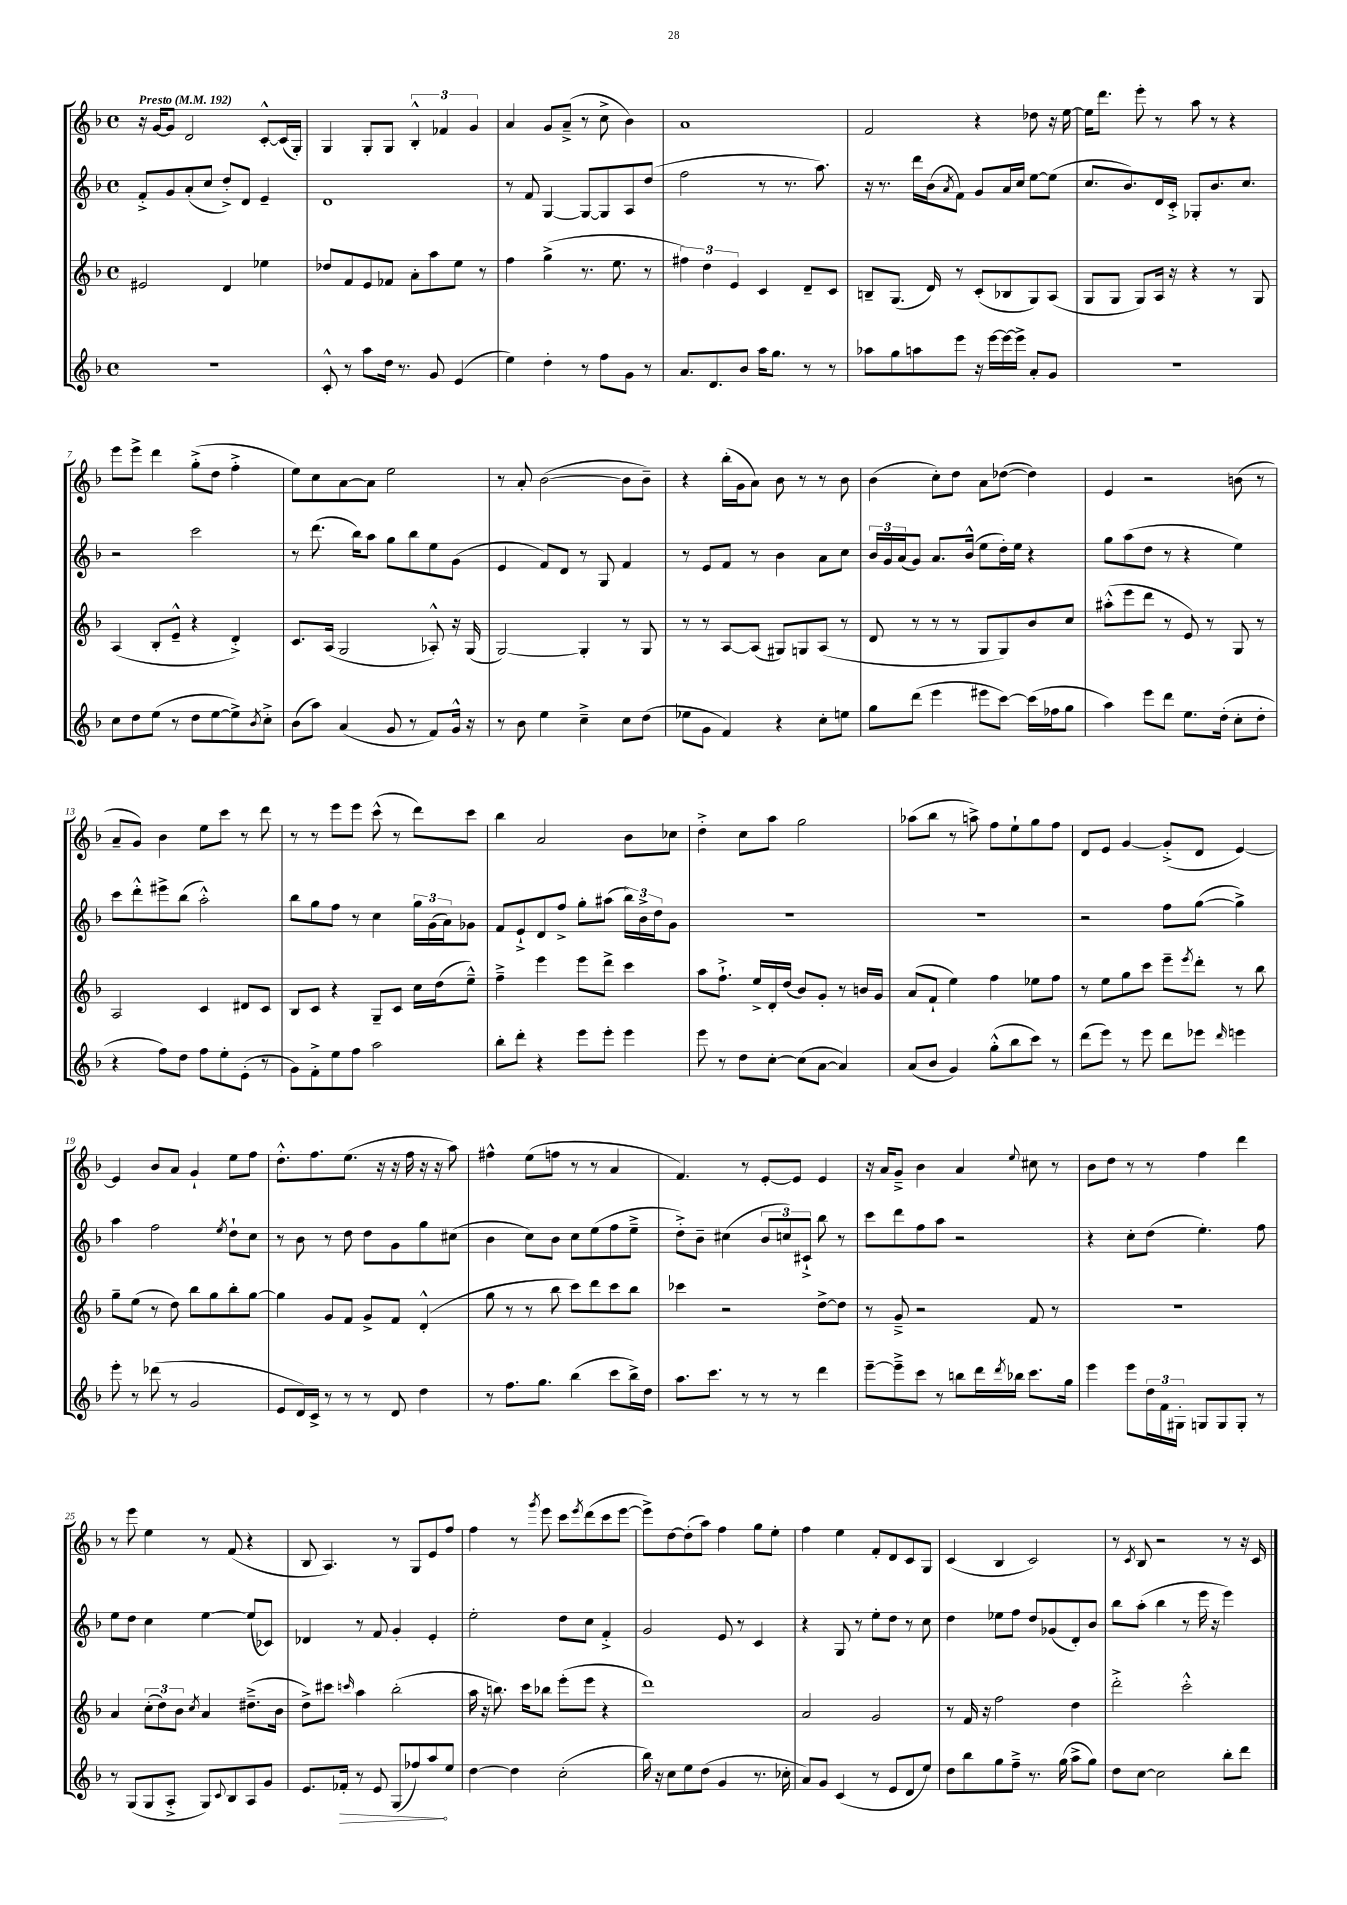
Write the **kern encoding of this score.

**kern	**kern	**kern	**kern
*staff4	*staff3	*staff2	*staff1
*clefG2	*clefG2	*clefG2	*clefG2
*k[b-]	*k[b-]	*k[b-]	*k[b-]
*M4/4	*M4/4	*M4/4	*M4/4
*met(c)	*met(c)	*met(c)	*met(c)
*MM192	*MM192	*MM192	*MM192
1r	2e#/	8f'^/L	16r
.	.	.	[16g/LK
.	.	8g/	8g/]J
.	.	(8a'/	2d/
.	.	8cc/J	.
.	4d/	8dd'^/L)	.
.	.	8d/J	.
.	4ee-\	4e~/	[8c'^^/L
.	.	.	(16c/]L
.	.	.	16G'/JJ)
=	=	=	=
8c'^^/	8dd-/L	1d	4G/
8r	8f/	.	.
8aa\L	8e/	.	8G'/L
16dd\Jk	8f-/J	.	8G/J
8.r	.	.	.
.	8a'\L	.	6B-'^^/
8g/	8aa\	.	.
.	.	.	6f-/
(4e/	8ee\J	.	.
.	.	.	6g/
.	8r	.	.
=	=	=	=
4ee\)	4ff\	8r	4a/
.	.	8f/	.
4dd'\	(4gg^\	[4G/	8g/L
.	.	.	(8a~^/J
8r	8.r	8G/_L	8r
8ff\L	.	8G/]	8cc^\
.	8.ee\	.	.
8g\J	.	8A/	4b-\)
8r	8r	(8dd/J	.
=	=	=	=
8.a/L	6ff#\)	2ff\	1a
.	6dd\	.	.
8.d/	.	.	.
.	6e/	.	.
8b-/J	.	.	.
16aa\LK	4c/	8r	.
8.gg\J	.	.	.
.	.	8.r	.
8r	8d~/L	.	.
.	.	8.aa\)	.
8r	8c/J	.	.
=	=	=	=
8aa-\L	8B~/L	16r	2f/
.	.	8.r	.
8gg\	(8.G/J	.	.
8aa\	.	16ddd\LL	.
.	16d/)	(16b-\J	.
.	.	8qa/	.
8eee\J	8r	8f\J)	.
16r	(8c'/L	8g/L	4r
[16eee\LL	.	.	.
16eee\_	8B-/	16a/L	.
16eee^\]JJ	.	16cc/JJ	.
8a'/L	8G/)	[8ee\L	8dd-\
8g/J	(8A/J	(8ee\]J	16r
.	.	.	[16ee\
=	=	=	=
1r	8G/L	8.cc/L	16ee\]LK
.	.	.	8.ddd\J
.	8G/J	.	.
.	.	8.b-/)	.
.	8G/L)	.	8eee'\
.	16A/Jk	16d/L	8r
.	16r	16c'^/JJ	.
.	4r	8G-'/L	8aa\
.	.	8.b-/	8r
.	8r	.	4r
.	.	8.cc/J	.
.	8G/	.	.
=	=	=	=
8cc\L	(4A/	2r	8eee\L
8dd\	.	.	8eee^\J
(8ee\J	8B-'/L	.	4ddd\
8r	8e~^^/J	.	.
8dd\L	4r	2ccc\	(8gg'^\L
[8ee\	.	.	8dd\J
8ee^\])	4d'^/)	.	4ff'^\
8qb-/	.	.	.
8cc'^\J	.	.	.
=	=	=	=
(8b-\L	8.c/L	8r	8ee\L)
8aa\J)	.	(8.ddd\	8cc\
.	(16A/Jk	.	.
(4a/	2G/	.	[8a\
.	.	16bb-\LK)	.
.	.	8aa\J	8a\]J
8g/	.	8gg\L	2ee\
8r	.	8bb-\	.
8f/L)	8A-'^^/)	8ee\	.
16g^^/Jk	16r	(8g\J	.
16r	(16G/	.	.
=	=	=	=
8r	[2G/)	4e/	8r
8b-\	.	.	8a'/
4ee\	.	8f/L)	([2b-\
.	.	8d/J	.
4cc~^\	4G'/]	8r	.
.	.	8G/	.
8cc\L	8r	4f/	8b-\]L
(8dd\J	8G/	.	8b-~\J)
=	=	=	=
8ee-\L	8r	8r	4r
8g\J	8r	8e/L	.
4f/)	[8A/L	8f/J	(16bb-'\LL
.	.	.	16g\J
.	(8A/]J	8r	8a\J)
4r	8G#/L)	4b-\	8b-\
.	8G/	.	8r
8cc'\L	(8A/J	8a\L	8r
8ee\J	8r	8cc\J	8b-\
=	=	=	=
8gg\L	8d/	24b-/LL	(4b-\
.	.	24g/	.
.	.	(24a/J	.
(8ddd\J	8r	8g/J)	.
4eee\	8r	8.a/L	8cc'\L)
.	8r	.	8dd\J
.	.	(16b-^^/Jk	.
8eee#\L	8G/L	8ee\L	8a\L
[8ccc\J)	8G/)	16dd'\L)	([8dd-\J
.	.	16ee\JJ	.
(16ccc\]LL	8b-/	4r	4dd-\])
16ff-\J	.	.	.
8gg\J	8cc/J	.	.
=	=	=	=
4aa\)	(8aa#'^^\L	8gg\L	4e/
.	8eee\	(8aa\	.
8eee\L	8ddd\J	8dd\J	2r
8ddd\J	8r	8r	.
8.ee\L	8e/)	4r	.
.	8r	.	.
(16dd'\Jk	.	.	.
8cc'\L	8G/	4ee\)	(8b\
8dd'\J	8r	.	8r
=	=	=	=
4r	2A/	8ccc\L	8a~/L
.	.	8ddd'^^\	8g/J)
8ff\L)	.	8eee#^\	4b-\
8dd\J	.	(8bb-\J	.
8ff\L	4c/	2aa'^^\)	8ee\L
8ee'\	.	.	8ccc\J
(8e'\J	8d#/L	.	8r
8r	8c/J	.	8ddd\
=	=	=	=
8g\L)	8B-/L	8bb-\L	8r
8f'^\	8c/J	8gg\	8r
8ee\	4r	8ff\J	8eee\L
8ff\J	.	8r	8eee\J
2aa\	8G~/L	4cc\	(8ccc^^\
.	8c/J	.	8r
.	16cc\LL	24gg\LL	8ddd\L)
.	.	(24g\	.
.	(16dd\J	.	.
.	.	24a\J)	.
.	8ee~^^\J)	8g-\J	8ccc\J
=	=	=	=
8bb-'\L	4ff~^\	8f/L	4bb-\
8ddd'\J	.	8e`^/	.
4r	4eee\	8d/	2a/
.	.	8ff^/J	.
8eee\L	8eee\L	8gg'\L	.
8eee'\J	8ddd^\J	(8aa#\J	.
4eee\	4ccc\	24bb-\LL)	8b-\L
.	.	24b-^\	.
.	.	24dd\J	.
.	.	8g\J	8cc-\J
=	=	=	=
8eee\	8aa\L	1r	4dd'^\
8r	8.ff`^\J	.	.
8dd\L	.	.	8cc\L
.	16ee^/LL	.	.
[8cc'\J	16d'/	.	8aa\J
.	(16dd/JJ	.	.
(8cc\]L	8b-/L)	.	2gg\
[8a\J	8g'/J	.	.
4a/])	8r	.	.
.	16b/LL	.	.
.	16g/JJ	.	.
=	=	=	=
(8a/L	(8a/L	1r	(8aa-\L
8b-/J	8f`/J	.	8bb-\J
4g/)	4ee\)	.	8r
.	.	.	8aa^\)
(8gg'^^\L	4ff\	.	8ff\L
8bb-\	.	.	8ee`\
8ccc\J)	8ee-\L	.	8gg\
8r	8ff\J	.	8ff\J
=	=	=	=
(8ddd\L	8r	2r	8d/L
8eee\J)	8ee\L	.	8e/J
8r	8gg\	.	[4g/
8eee\	8ccc\J	.	.
8ddd\L	8eee~\L	8ff\L	(8g'^/]L
.	8qeee/	.	.
8eee-\J	8ddd'\J	([8gg\J	8d/J
16qqddd/	.	.	.
4eee\	8r	4gg^\])	[4e/)
.	8bb-\	.	.
=	=	=	=
8eee'\	8gg~\L	4aa\	4e/]
8r	(8ee\J	.	.
(8ddd-\	8r	2ff\	8b-/L
8r	8dd\)	.	8a/J
2g/	8bb-\L	.	4g`/
.	8gg\	.	.
.	.	8qee/	.
.	8bb-'\	8dd`\L	8ee\L
.	[8gg\J	8cc\J	8ff\J
=	=	=	=
8e/L	4gg\]	8r	8.dd'^^\L
16d/L)	.	8b-\	.
16c^/JJ	.	.	8.ff\
8r	8g/L	8r	.
8r	8f/J	8dd\	(8.ee\J
8r	8g^/L	8dd\L	.
.	.	.	16r
8d/	8f/J	8g\	16r
.	.	.	16ff\
4dd\	(4d'^^/	8gg\	16r
.	.	.	16r
.	.	(8cc#\J	8aa\)
=	=	=	=
8r	8gg\	4b-\	4ff#^^\
8.ff\L	8r	.	.
.	8r	8cc\L)	(8ee\L
8.gg\J	.	.	.
.	8bb-\	8b-\J	8ff\J
(4bb-\	8ccc\L)	8cc\L	8r
.	8ddd\	(8ee\	8r
8ccc\L	8ccc\	8ff\	4a/
16bb-^\L)	8bb-\J	8ee~^\J	.
16dd\JJ	.	.	.
=	=	=	=
8.aa\L	4ccc-\	8dd'^\L)	4.f/)
.	.	8b-~\J	.
8.ccc\J	.	.	.
.	2r	(4cc#\	.
8r	.	.	8r
8r	.	12b-/L	[8e'/L
.	.	12cc/)	.
8r	.	.	8e/]J
.	.	12c#`^/J	.
4ddd\	[8dd^\L	8bb-\	4e/
.	8dd\]J	8r	.
=	=	=	=
[8eee~\L	8r	8ccc\L	16r
.	.	.	16a/LK
8eee~^\]	8g~^/	8ddd\	8g~^/J
8ccc\J	2r	8ff\	4b-\
8r	.	8aa\J	.
8bb\L	.	2r	4a/
16ddd\L	.	.	.
8qddd/	.	.	.
16bb-\JJ	.	.	.
.	.	.	8qqee/
8.ccc\L	8f/	.	8cc#\
.	8r	.	8r
16gg\Jk	.	.	.
=	=	=	=
4eee\	1r	4r	8b-\L
.	.	.	8dd\J
8eee\L	.	8cc'\L	8r
24dd\L	.	(8dd\J	8r
24f\	.	.	.
24G#'\JJ	.	.	.
8G/L	.	4.ee'\)	4ff\
8G/	.	.	.
8G'/J	.	.	4ddd\
8r	.	8ff\	.
=	=	=	=
8r	4a/	8ee\L	8r
(8G/L	.	8dd\J	8eee\
8G/	(12cc'\L	4cc\	4ee\
.	12dd\)	.	.
8A'^/J	.	.	.
.	12b-\J	.	.
.	8qcc/	.	.
8G/L)	4a/	[4ee\	8r
8qqc/	.	.	.
8B-/	.	.	(8f/
8A/	(8.dd#~^\L	(8ee/]L	4r
8g/J	.	8c-/J)	.
.	16b-\Jk	.	.
=	=	=	=
8.e/L	8dd^\L)	4d-/	8B-/
.	8ccc#\J	.	4.A/)
16f-'/Jk	.	.	.
.	16qqccc/	.	.
8r	4aa\	8r	.
8e/	.	8f/	.
(8G/L	(2bb-'\	4g'/	8r
8ff-/)	.	.	8G/L
8aa/	.	4e'/	8e/
8ee/J	.	.	8ff/J
=	=	=	=
[4dd\	16aa\	2ee'\	4ff\
.	16r	.	.
.	8.bb\)	.	.
4dd\]	.	.	8r
.	16ccc\LK	.	.
.	.	.	8qggg/
.	8bb-\J	.	8eee\
(2cc'\	(8eee'\L	8dd\L	8ccc\L
.	.	.	8qeee/
.	8eee\J	8cc\J	(8ddd\
.	4r	4f'^/	8ccc\
.	.	.	[8eee\J
=	=	=	=
16bb-\)	1ddd)	2g/	8eee^\]L)
16r	.	.	.
8cc\L	.	.	[8dd\
8ee\	.	.	(8dd'\]
(8dd\J	.	.	8aa\J)
4g/	.	8e/	4ff\
.	.	8r	.
8.r	.	4c/	8gg\L
.	.	.	8ee'\J
16cc-'\	.	.	.
=	=	=	=
8a/L)	2a/	4r	4ff\
8g/J	.	.	.
(4c/	.	8G/	4ee\
.	.	8r	.
8r	2g/	8ee'\L	8f'/L
8e/L	.	8dd\J	8d/
8d/	.	8r	8c/
8ee/J)	.	8cc\	8G/J
=	=	=	=
8dd\L	8r	4dd\	(4c/
8bb-\	16f/	.	.
.	16r	.	.
8gg\	2ff\	8ee-\L	4B-/
8ff~^\J	.	8ff\J	.
8.r	.	8dd/L	2c/)
.	.	(8g-/	.
(16gg\	.	.	.
8aa^\L	4dd\	8d'/)	.
8gg\J)	.	8b-/J	.
=	=	=	=
8dd\L	2ddd'^\	8bb-\L	8r
.	.	.	8qc/
[8cc\J	.	(8aa'\J	8B-/
2cc\]	.	4bb-\	2r
.	2ccc'^^\	8r	.
.	.	16eee\	.
.	.	16r	.
8bb-'\L	.	4eee\)	8r
8ddd\J	.	.	16r
.	.	.	16c/
==	==	==	==
*-	*-	*-	*-
